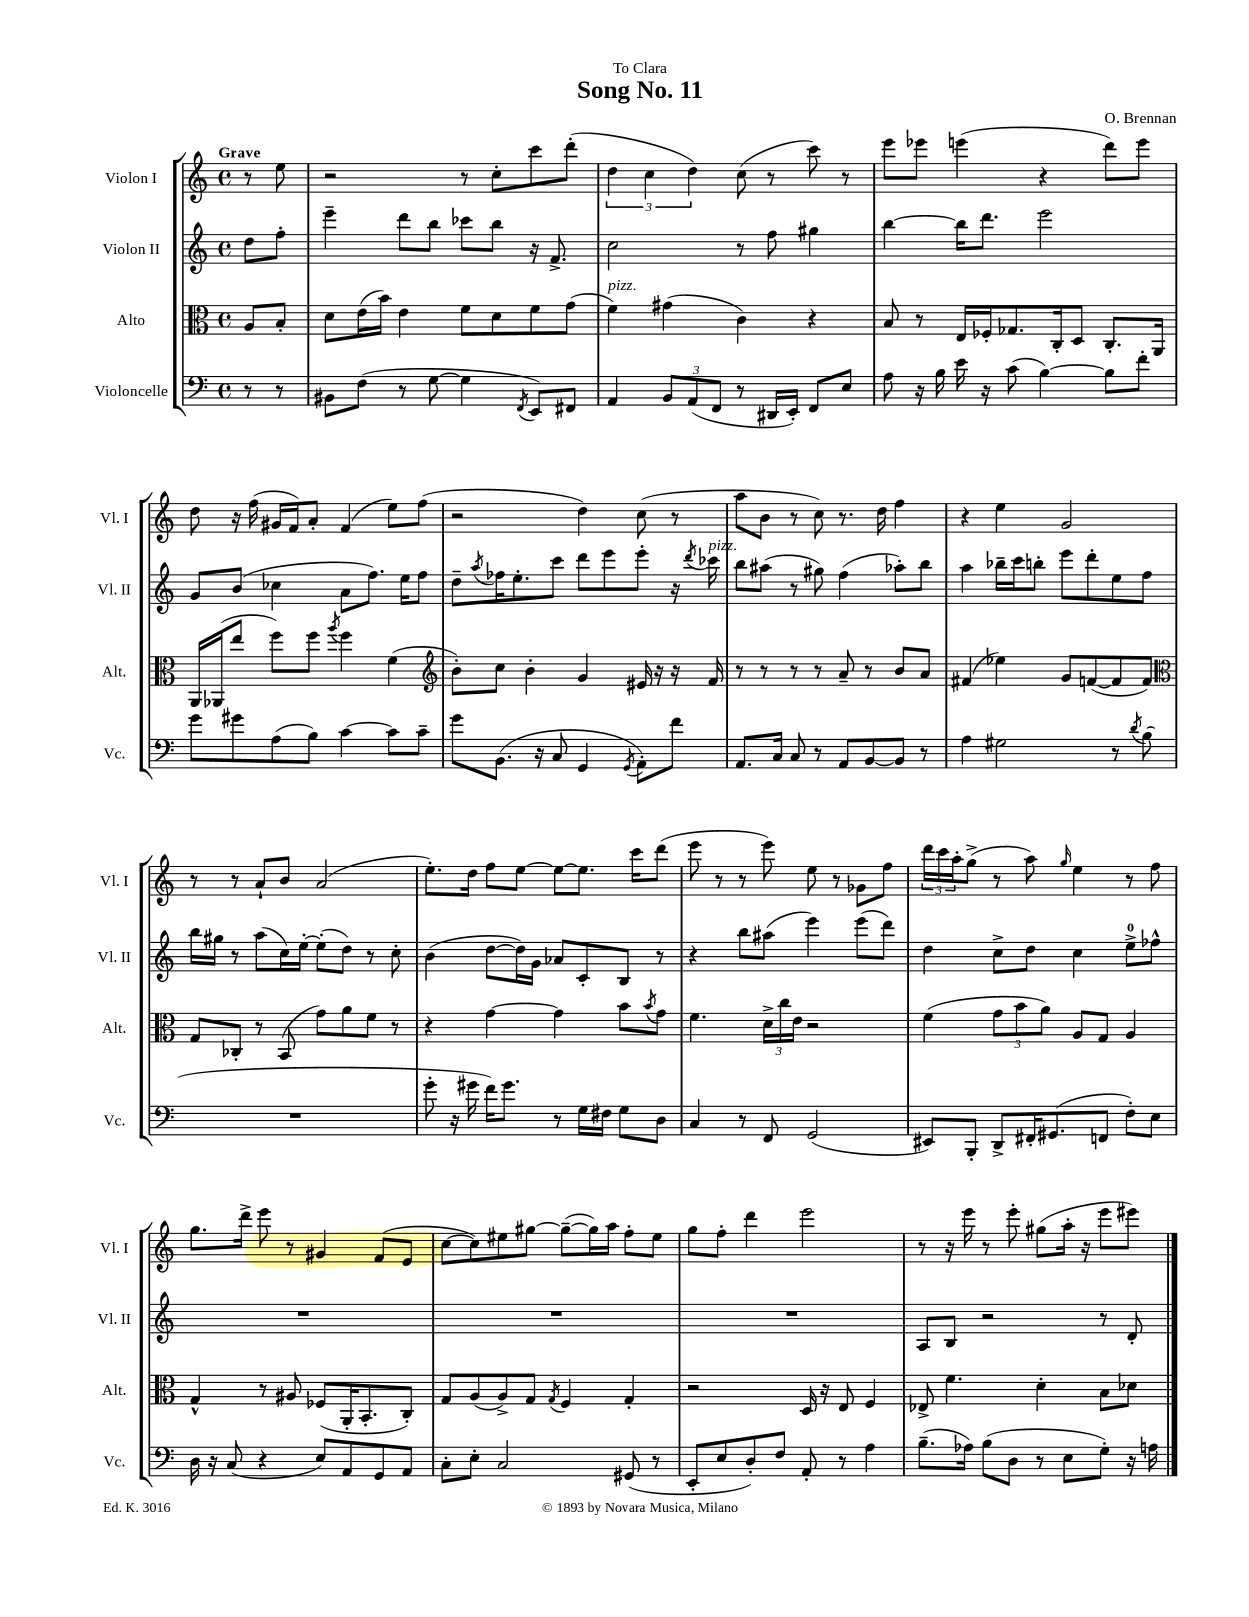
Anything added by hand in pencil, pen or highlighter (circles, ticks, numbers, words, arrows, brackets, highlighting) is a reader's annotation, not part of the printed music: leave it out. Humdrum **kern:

**kern	**kern	**kern	**kern
*staff4	*staff3	*staff2	*staff1
*clefF4	*clefC3	*clefG2	*clefG2
*k[]	*k[]	*k[]	*k[]
*M4/4	*M4/4	*M4/4	*M4/4
*met(c)	*met(c)	*met(c)	*met(c)
8r	8A/L	8dd\L	8r
8r	8B'/J	8ff'\J	8ee\
=	=	=	=
8BB#\L	8d\L	4eee~\	2r
(8F\J	(16e\L	.	.
.	16b\JJ)	.	.
8r	4e\	8ddd\L	.
[8G\	.	8bb\J	.
4G\]	8f\L	8ccc-\L	8r
.	8d\	8bb\J	8cc'\L
8qFF/	.	.	.
8EE/L)	8f\	16r	8ccc\
.	.	8.f^/	.
8FF#/J	(8g\J	.	(8ddd'\J
=	=	=	=
4AA/	4f\)	2cc\	6dd\
.	.	.	6cc\
12BB/L	(4g#\	.	.
(12AA/	.	.	6dd\)
12FF/J	.	.	.
8r	4c\)	8r	(8cc\
16DD#/LL	.	8ff\	8r
16EE'/JJ)	.	.	.
8FF/L	4r	4gg#\	8ccc\)
8E/J	.	.	8r
=	=	=	=
8A\	8B/	[4bb\	8eee\L
16r	8r	.	8eee-\J
16B\	.	.	.
16e\	16E/LL	16bb\]LK	(4eee\
16r	16F-'/J	8.ddd\J	.
(8c\	8.G-/	.	.
[4B\)	.	2eee\	4r
.	16C'/k	.	.
.	8D/J	.	.
8B\]L	8.C'/L	.	8ddd\L)
8f'\J	.	.	8eee\J
.	16AA/Jk	.	.
=	=	=	=
8g\L	16AA/LL	8g/L	8dd\
.	(16AA-/J	.	.
8g#\	8ee/J	(8b/J	16r
.	.	.	(16ff\
(8A\	8ff\L)	4cc-\	16g#/LL
.	.	.	16f/J)
8B\J)	8ff\J	.	8a'/J
.	8qaa/	.	.
[4c\	4ff\	8a\L	(4f/
.	.	8.ff\J)	.
8c\]L	(4f\	.	8ee\L)
.	.	16ee\LK	.
8c~\J	.	8ff\J	(8ff\J
=	=	=	=
*	*clefG2	*	*
8g\L	8b'\L)	8dd~\L	2r
.	.	8qaa/	.
(8.BB\J	8cc\J	16ff-\K	.
.	.	8.ee'\	.
.	4b'\	.	.
16r	.	.	.
8C/	.	8ccc\J	.
4GG/	4g/	8ddd\L	4dd\)
.	.	8eee\	.
8qGG/	.	.	.
8AA'\L)	16e#/	8eee'\J	(8cc\
.	16r	.	.
8f\J	16r	16r	8r
.	.	8qddd/	.
.	16f/	16ccc-\	.
=	=	=	=
8.AA/L	8r	8bb\L	8aa\L
.	8r	(8aa#\J	8b\J
16C/Jk	.	.	.
8C/	8r	8r	8r
8r	8r	8gg#\)	8cc\)
8AA/L	8a~/	(4ff\	8.r
[8BB/	8r	.	.
.	.	.	16dd\
8BB/]J	8b/L	8aa-'\L)	4ff\
8r	8a/J	8bb\J	.
=	=	=	=
4A\	(4f#/	4aa\	4r
2G#\	4ee-\)	16bb-~\LL	4ee\
.	.	16ccc\J	.
.	.	8bb'\J	.
.	8g/L	8eee\L	2g/
.	([8f/	8ddd'\	.
8r	8f/]	8ee\	.
8qd/	.	.	.
(8B\	8f/J)	8ff\J	.
=	=	=	=
*	*clefC3	*	*
1r	8G/L	16bb\LL	8r
.	.	16gg#\JJ	.
.	8C-'/J	8r	8r
.	8r	(8aa\L	8a`/L
.	(8BB/	16cc\L)	8b/J
.	.	[16ee'\JJ	.
.	8g\L)	(8ee'\]L	(2a/
.	8a\	8dd\J)	.
.	8f\J	8r	.
.	8r	8cc'\	.
=	=	=	=
8g'\	4r	(4b\	8.ee'\L)
16r	.	.	.
16g#\	.	.	16dd\Jk
16f\LK)	[4g\	[8dd\L	8ff\L
8.g#\J	.	.	.
.	.	16dd\]L)	[8ee\J
.	.	16g\JJ	.
8r	4g\]	8a-/L	8ee\_L
16G\LL	.	8c'/	8.ee\]J
16F#\JJ	.	.	.
8G\L	8b\L	8B/J	.
.	.	.	16ccc\LK
.	8qb/	.	.
8D\J	8g\J	8r	(8ddd\J
=	=	=	=
4C/	4.f\	4r	8eee\
.	.	.	8r
8r	.	8bb\L	8r
8FF/	24d^\LL	(8aa#\J	8eee\)
.	24cc\	.	.
.	24e\JJ	.	.
(2GG/	2r	4eee\)	8ee\
.	.	.	8r
.	.	(8eee\L	8g-\L
.	.	8ddd\J)	8ff\J
=	=	=	=
8EE#/L)	(4f\	4dd\	24ddd\LL
.	.	.	24ccc\
.	.	.	24aa'\J
8BBB'/J	.	.	(8gg^\J
8DD^/L	12g\L	8cc^\L	8r
.	12b\	.	.
16FF#'/K	.	8dd\J	8aa\)
.	12a\J)	.	.
(8.GG#/	.	.	.
.	.	.	16qqgg/
.	8A/L	4cc\	4ee\
8FF/J	8G/J	.	.
8F'\L)	4A/	8ee^\L	8r
8E\J	.	8ff-^^\J	8ff\
=	=	=	=
16D\	4G^^/	1r	8.gg\L
16r	.	.	.
(8C/	.	.	.
.	.	.	16ddd^\Jk
4r	8r	.	8eee\
.	8A#/	.	8r
8E/L)	(8F-/L	.	4g#/
8AA/	16AA'/K	.	.
.	8.BB'/	.	.
8GG/	.	.	(8f/L
8AA/J	8C'/J)	.	8e/J
=	=	=	=
8C'\L	8G/L	1r	[8cc\L
8E'\J	(8A/	.	8cc\])
2C/	8A^/)	.	8ee#\
.	8G/J	.	[8gg#\J
.	8qG/	.	.
.	4F/	.	(8gg#~\_L
.	.	.	16gg#\]L)
.	.	.	16aa\JJ
(8GG#/	4G'/	.	8ff'\L
8r	.	.	8ee#\J
=	=	=	=
8EE'/L	2r	1r	8gg\L
8E/	.	.	8ff'\J
8D'/)	.	.	4ddd\
8F/J	.	.	.
8AA'/	16D/	.	2eee\
.	16r	.	.
8r	8E/	.	.
4A\	4F/	.	.
=	=	=	=
(8.B~\L	8E-^/	8A/L	8r
.	4.f\	8B/J	16r
16A-\Jk)	.	.	16eee\
(8B\L	.	2r	8r
8D\J	.	.	8eee'\
8r	4d'\	.	(8gg#\L
8E\L	.	.	16aa'\Jk
.	.	.	16r
8G'\J)	8B\L	8r	8eee\L
16r	8d-\J	8d'/	8eee#\J)
16A\	.	.	.
==	==	==	==
*-	*-	*-	*-
